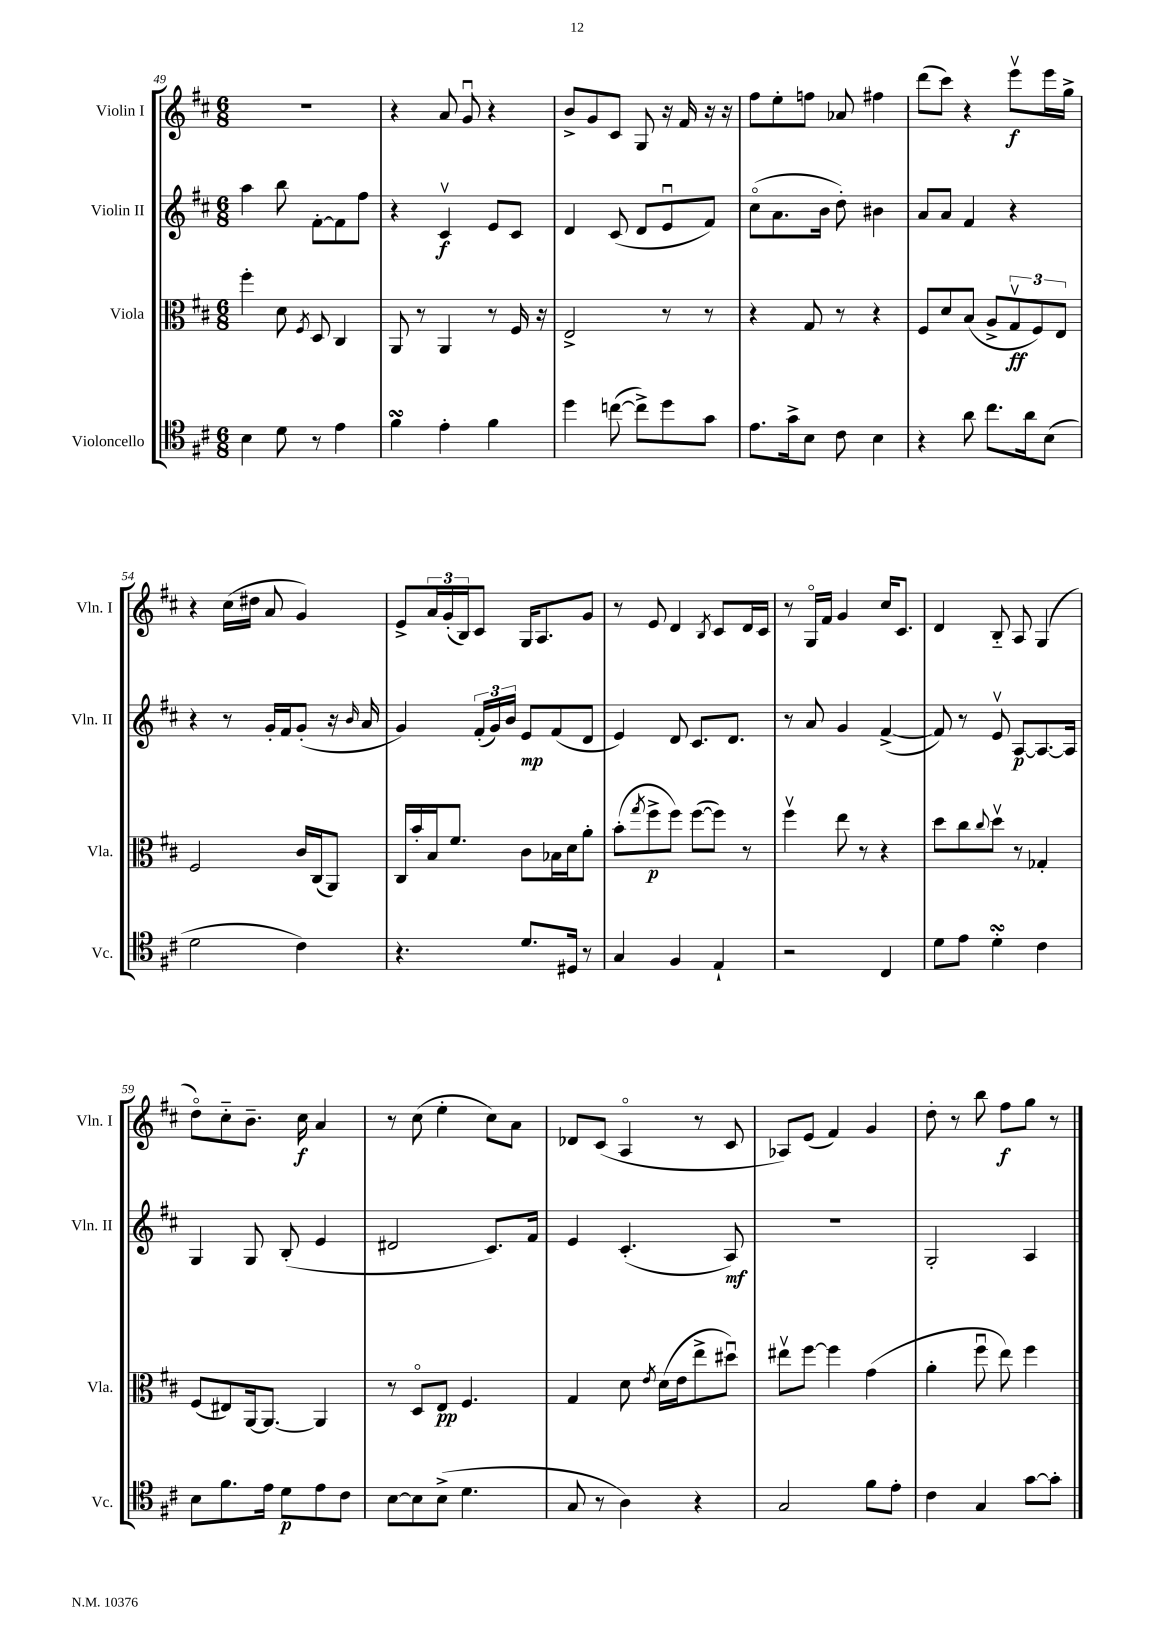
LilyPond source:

<<
\new StaffGroup <<
\new Staff = "s0" \with { instrumentName = "Violin I" shortInstrumentName = "Vln. I" } {
    \clef treble \key d \major \numericTimeSignature \time 6/8
    R2. |
    r4 a'8 g'8\downbow r4 |
    b'8-> g'8 cis'8 g8 r16 fis'16 r16 r16 |
    fis''8 e''8-. f''8 aes'8 fis''4 |
    d'''8( cis'''8) r4 e'''8\upbow\f e'''16 g''16-> |
    r4 cis''16( dis''16 a'8 g'4) |
    e'8-> \tuplet 3/2 { a'16 g'16-.( b16) } cis'8 g16 a8. g'8 |
    r8 e'8 d'4 \acciaccatura { b8 } cis'8 d'16 cis'16 |
    r8 g16\flageolet fis'16 g'4 cis''16 cis'8. |
    d'4 b8-_ a8 g4( |
    d''8\flageolet) cis''8-_ b'8.-- cis''16\f a'4 |
    r8 cis''8( e''4-. cis''8) a'8 |
    des'8 cis'8( a4\flageolet r8 cis'8 |
    aes8) e'8( fis'4) g'4 |
    d''8-. r8 b''8 fis''8\f g''8 r8 \bar "|." |
}
\new Staff = "s1" \with { instrumentName = "Violin II" shortInstrumentName = "Vln. II" } {
    \clef treble \key d \major \numericTimeSignature \time 6/8
    a''4 b''8 fis'8~-. fis'8 fis''8 |
    r4 cis'4\upbow\f e'8 cis'8 |
    d'4 cis'8( d'8 e'8\downbow fis'8) |
    cis''8\flageolet( a'8. b'16 d''8-.) bis'4 |
    a'8 a'8 fis'4 r4 |
    r4 r8 g'16-. fis'16 g'8-.( r16 \grace { b'16 } a'16 |
    g'4) \tuplet 3/2 { fis'16-.( g'16) b'16 } e'8\mp fis'8( d'8 |
    e'4) d'8 cis'8. d'8. |
    r8 a'8 g'4 fis'4~->( |
    fis'8) r8 e'8\upbow a8~\p a8.~ a16 |
    g4 g8 b8-.( e'4 |
    dis'2 cis'8.) fis'16 |
    e'4 cis'4.-.( a8\mf) |
    R2. |
    g2-. a4 \bar "|." |
}
\new Staff = "s2" \with { instrumentName = "Viola" shortInstrumentName = "Vla." } {
    \clef alto \key d \major \numericTimeSignature \time 6/8
    fis''4-. d'8 \acciaccatura { fis8 } d8 cis4 |
    a,8 r8 a,4 r8 fis16 r16 |
    e2-> r8 r8 |
    r4 g8 r8 r4 |
    fis8 d'8 b8( a8-> \tuplet 3/2 { g8\upbow\ff fis8) e8 } |
    fis2 cis'16 cis16( a,8) |
    cis16 b'16-. b16 fis'8. cis'8 bes16 d'16 a'8-. |
    b'8-.( \acciaccatura { g''8 } fis''8->\p fis''8) fis''8~( fis''8) r8 |
    fis''4\upbow e''8 r8 r4 |
    d''8 cis''8 \appoggiatura { cis''8 } d''8\upbow r8 ges4-. |
    fis8( eis8) a,16~ a,8.~ a,4 |
    r8 d8\flageolet e8\pp fis4. |
    g4 d'8 \acciaccatura { e'8 } d'16( e'16 e''8-> dis''8\downbow) |
    eis''8\upbow fis''8~ fis''4 g'4( |
    a'4-. fis''8\downbow e''8) fis''4 \bar "|." |
}
\new Staff = "s3" \with { instrumentName = "Violoncello" shortInstrumentName = "Vc." } {
    \clef tenor \key d \major \numericTimeSignature \time 6/8
    b4 d'8 r8 e'4 |
    fis'4\turn e'4-. fis'4 |
    d''4 c''8~( c''8->) d''8 g'8 |
    e'8. g'16-> b8 cis'8 b4 |
    r4 a'8 cis''8. a'16 b8( |
    d'2 cis'4) |
    r4. d'8. dis16 r8 |
    g4 fis4 e4-! |
    r2 cis4 |
    d'8 e'8 d'4-.\turn cis'4 |
    b8 fis'8. e'16 d'8\p e'8 cis'8 |
    b8~ b8 b8->( d'4. |
    g8 r8 a4) r4 |
    g2 fis'8 e'8-. |
    cis'4 g4 g'8~ g'8-. \bar "|." |
}
>>
>>
\layout { \context { \Score currentBarNumber = #49 } }
